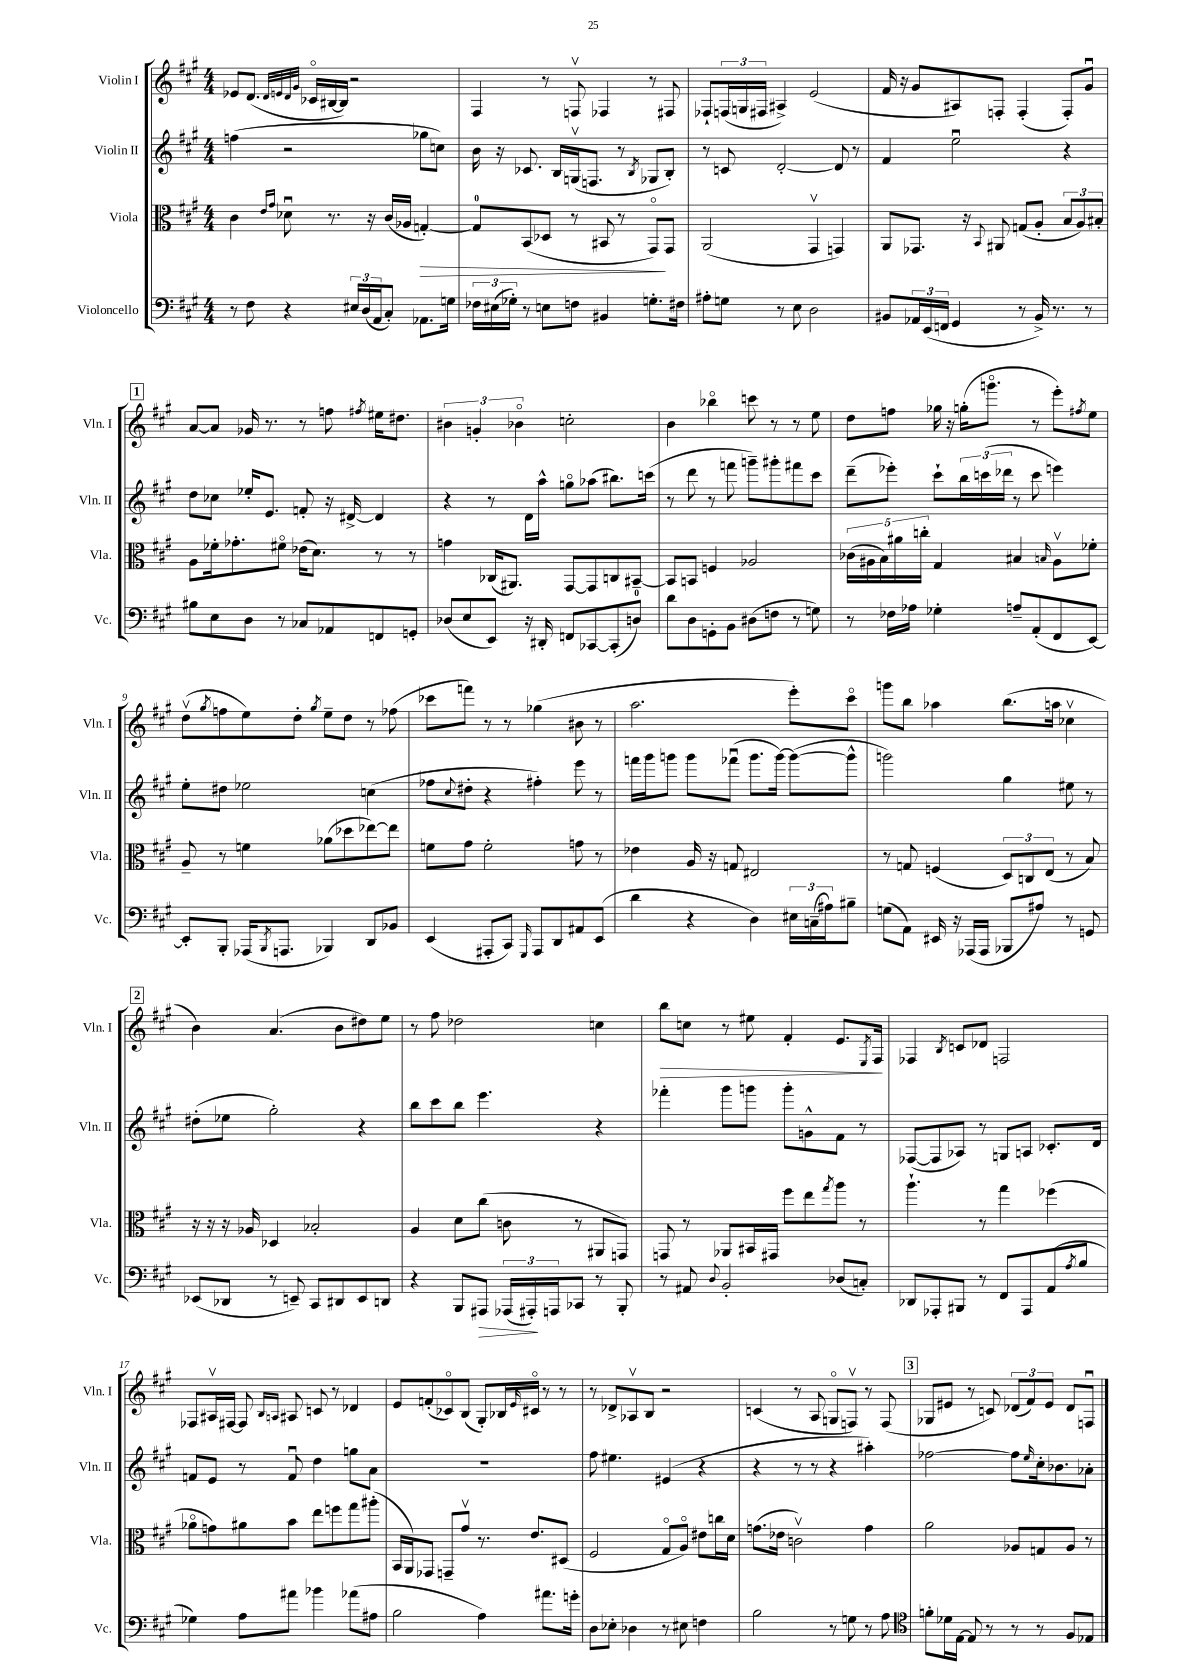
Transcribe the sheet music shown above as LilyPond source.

<<
\new StaffGroup <<
\new Staff = "s0" \with { instrumentName = "Violin I" shortInstrumentName = "Vln. I" } {
    \clef treble \key a \major \numericTimeSignature \time 4/4
    ees'8 d'8.( \grace { d'32 e'32 d'32 gis'32 } ces'16\flageolet bis16~ bis16) r2 |
    fis4 r8 f8\upbow fes4 r8 fis8 |
    fes8-! \tuplet 3/2 { f16( g16 fis16 } ais4->) e'2( |
    fis'16 r16 gis'8 ais8) f8-. f4-.( f8-.) gis'8\downbow |
    \mark \markup { \box "1" } a'8~ a'8 ges'16 r8. r8 f''8 \acciaccatura { fis''8 } eis''16 dis''8. |
    \tuplet 3/2 { bis'4 g'4-. bes'4\flageolet } c''2-. |
    b'4 bes''4\flageolet c'''8 r8 r8 e''8 |
    d''8 f''8 ges''16 r16 g''16-.( g'''8.\flageolet r8 e'''8-.) \acciaccatura { fis''8 } e''8 |
    d''8\upbow( \acciaccatura { gis''8 } f''8 e''8) d''8-. \acciaccatura { gis''8 } e''8-- d''8 r8 fes''8( |
    ces'''8 f'''8) r8 r8 ges''4( bis'8 r8 |
    a''2. e'''8-.) cis'''8\flageolet |
    g'''8 b''8 aes''4 b''8.( a''16 ces''4\upbow |
    \mark \markup { \box "2" } b'4) a'4.( b'8 dis''8) e''8 |
    r8 fis''8 des''2 c''4 |
    b''8\> c''8 r8 eis''8 fis'4-. e'8. \acciaccatura { e8 } fis16\! |
    fes4 \acciaccatura { b8 } c'8 des'8 f2 |
    fes8 ais16\upbow fis16~ fis8 \grace { b16 a16 } ais8 c'8 r8 des'4 |
    e'8 f'8-.( ces'8\flageolet) b8( gis8-.) bes16 \grace { e'16 } cis'16\flageolet r8 r8 |
    r8 des'8-> aes8\upbow b8 r2 |
    c'4( r8 a8 g8\flageolet f8\upbow) r8 f8( |
    \mark \markup { \box "3" } ges8 eis'8 r8 c'8) \tuplet 3/2 { des'8( fis'8) eis'8 } des'8 f8\downbow \bar "|." |
}
\new Staff = "s1" \with { instrumentName = "Violin II" shortInstrumentName = "Vln. II" } {
    \clef treble \key a \major \numericTimeSignature \time 4/4
    f''4( r2 ges''8 c''8) |
    b'16 r16 ces'8. b16 g16\upbow( f8. r8 \acciaccatura { b8 } ges8 b8-.) |
    r8 c'8 d'2~-. d'8 r8 |
    fis'4 e''2\downbow r4 |
    \mark \markup { \box "1" } d''8 ces''8 ees''16-. e'8. f'8-. r16 dis'16~-> dis'4 |
    r4 r8 d'16 a''16-^ g''8\flageolet aes''8( bis''8.) c'''16( |
    r8 d'''8 r8 f'''8 g'''8--) gis'''8-. fis'''8 cis'''8 |
    d'''8--( ees'''8-.) cis'''8-! \tuplet 3/2 { b''16 c'''16( des'''16 } r8 c'''8 e'''4) |
    e''8-. dis''8 ees''2 c''4( |
    fes''8 \appoggiatura { cis''8 } dis''8-. r4 fis''4-.) e'''8 r8 |
    f'''16 gis'''16 g'''8 g'''8 fes'''8\downbow( g'''8. g'''16~) g'''8~( g'''8-^ |
    g'''2) gis''4 eis''8 r8 |
    \mark \markup { \box "2" } dis''8-.( ees''8 gis''2-.) r4 |
    b''8 cis'''8 b''8 e'''4. r4 |
    fes'''4-. gis'''8 g'''8 g'''8-. g'8-^ fis'8 r8 |
    fes8~( fes8 aes8) r8 g8 a8 ces'8.-. d'16 |
    f'8 e'8 r8 f'8\downbow d''4 g''8 a'8 |
    R1 |
    fis''8 eis''4. eis'4( r4 |
    r4 r8 r8 r4 ais''4-.) |
    \mark \markup { \box "3" } fes''2~ fes''8 \grace { e''16 } cis''16-. bes'8. aes'8-. \bar "|." |
}
\new Staff = "s2" \with { instrumentName = "Viola" shortInstrumentName = "Vla." } {
    \clef alto \key a \major \numericTimeSignature \time 4/4
    cis'4 \grace { e'16 gis'16 } des'8\downbow r8. r16 cis'16( aes16 g4~-.\>) |
    g8-0 b,8( des8 r8 bis,8 r8 gis,8\flageolet\!) gis,8 |
    a,2( gis,4\upbow g,4) |
    a,8 ges,8. r16 \appoggiatura { b,8 } ais,8 g8( a8-. \tuplet 3/2 { b8 a8) bis8-. } |
    \mark \markup { \box "1" } a8 fes'16-. ges'8.-. fis'8\flageolet ees'16( d'8.) r8 r8 |
    g'4 ces16( ais,8.) gis,8~ gis,8 c8 bis,8~-- |
    bis,8 b,8 f4 aes2 |
    \tuplet 5/4 { ces'16( ais16 b16) ais'16 c''16-. } gis4 bis4 \grace { b16 } ais8\upbow fes'8-. |
    a8-- r8 f'4 aes'8( des''8 ees''8~) ees''8 |
    f'8 gis'8 f'2-. g'8 r8 |
    ees'4 a16 r16 g8 eis2 |
    r8 g8 f4( \tuplet 3/2 { d8) c8 e8( } r8 b8) |
    \mark \markup { \box "2" } r16 r16 r16 aes16 des4 bes2-. |
    a4 d'8 cis''8( c'8 r8 ais,8 g,8) |
    g,8 r8 aes,8 bis,16 gis,16 fis''8 e''8 \acciaccatura { gis''8 } a''8 r8 |
    a''4.-! r8 gis''4 fes''4( |
    aes'8\flageolet g'8) ais'8 b'8 e''8 f''8 gis''8 ais''8-.( |
    b,16 a,16) ges,8 g,8-- gis'8\upbow r8. e'8. dis8( |
    fis2 gis8\flageolet a8\flageolet) eis'8 c''16 d'16 |
    g'8.( ees'16 c'2\upbow) g'4 |
    \mark \markup { \box "3" } a'2 aes8 g8 aes8 r8 \bar "|." |
}
\new Staff = "s3" \with { instrumentName = "Violoncello" shortInstrumentName = "Vc." } {
    \clef bass \key a \major \numericTimeSignature \time 4/4
    r8 fis8 r4 \tuplet 3/2 { eis16 d16( a,16 } cis8-.) aes,8. g16 |
    \tuplet 3/2 { fes16 eis16( ges16-.) } r8 e8 f8 bis,4 g8.-. fis16 |
    ais8-. g8 r8 e8 d2 |
    bis,8 \tuplet 3/2 { aes,16 e,16( f,16 } gis,4 r8 bis,16->) r8. r8 |
    \mark \markup { \box "1" } bis8 e8 d8 r8 ces8 aes,8 f,8 g,8-. |
    des8( e8 e,8) r16 dis,16-. f,8 ces,8~ ces,8-.( d8-0) |
    d'8 d8 g,8-. b,8 dis8( f8 r8 g8) |
    r8 fes16 aes16 ges4-. a8-- a,8-.( fis,8 e,8~) |
    e,8-. b,,8-. aes,,16( \acciaccatura { b,,8 } a,,8. bes,,4) d,8 bes,8 |
    e,4( ais,,8-. cis,8) \grace { gis,,16 } ais,,8 d,8 ais,8 e,8( |
    d'4 r4 d4) \tuplet 3/2 { eis16 c16--( ais16) } bis8-- |
    g8( a,8) eis,16 r16 aes,,16( aes,,16 bes,,8 ais8) r8 g,8 |
    \mark \markup { \box "2" } ees,8( des,8 r8 e,8--) cis,8 dis,8 e,8 d,8 |
    r4 b,,8 ais,,8\> \tuplet 3/2 { aes,,16( ais,,16-.\!) a,,16 } ces,8 r8 b,,8-. |
    r8 ais,8 \appoggiatura { d8 } b,2-. des8( c8-.) |
    des,8 aes,,8-. bis,,8 r8 fis,8 aes,,8 a,8( \acciaccatura { a8 } b8 |
    ges4) a8 ais'8 bes'4 aes'8( ais8 |
    b2 a4) ais'8. g'16-. |
    d8 ees8-. des4 r8 eis8 f4 |
    b2 r8 g8 r8 a8 |
    \mark \markup { \box "3" } \clef tenor f'8-. des'16 e16~ e8 r8 r8 r8 fis8 ees8 \bar "|." |
}
>>
>>
